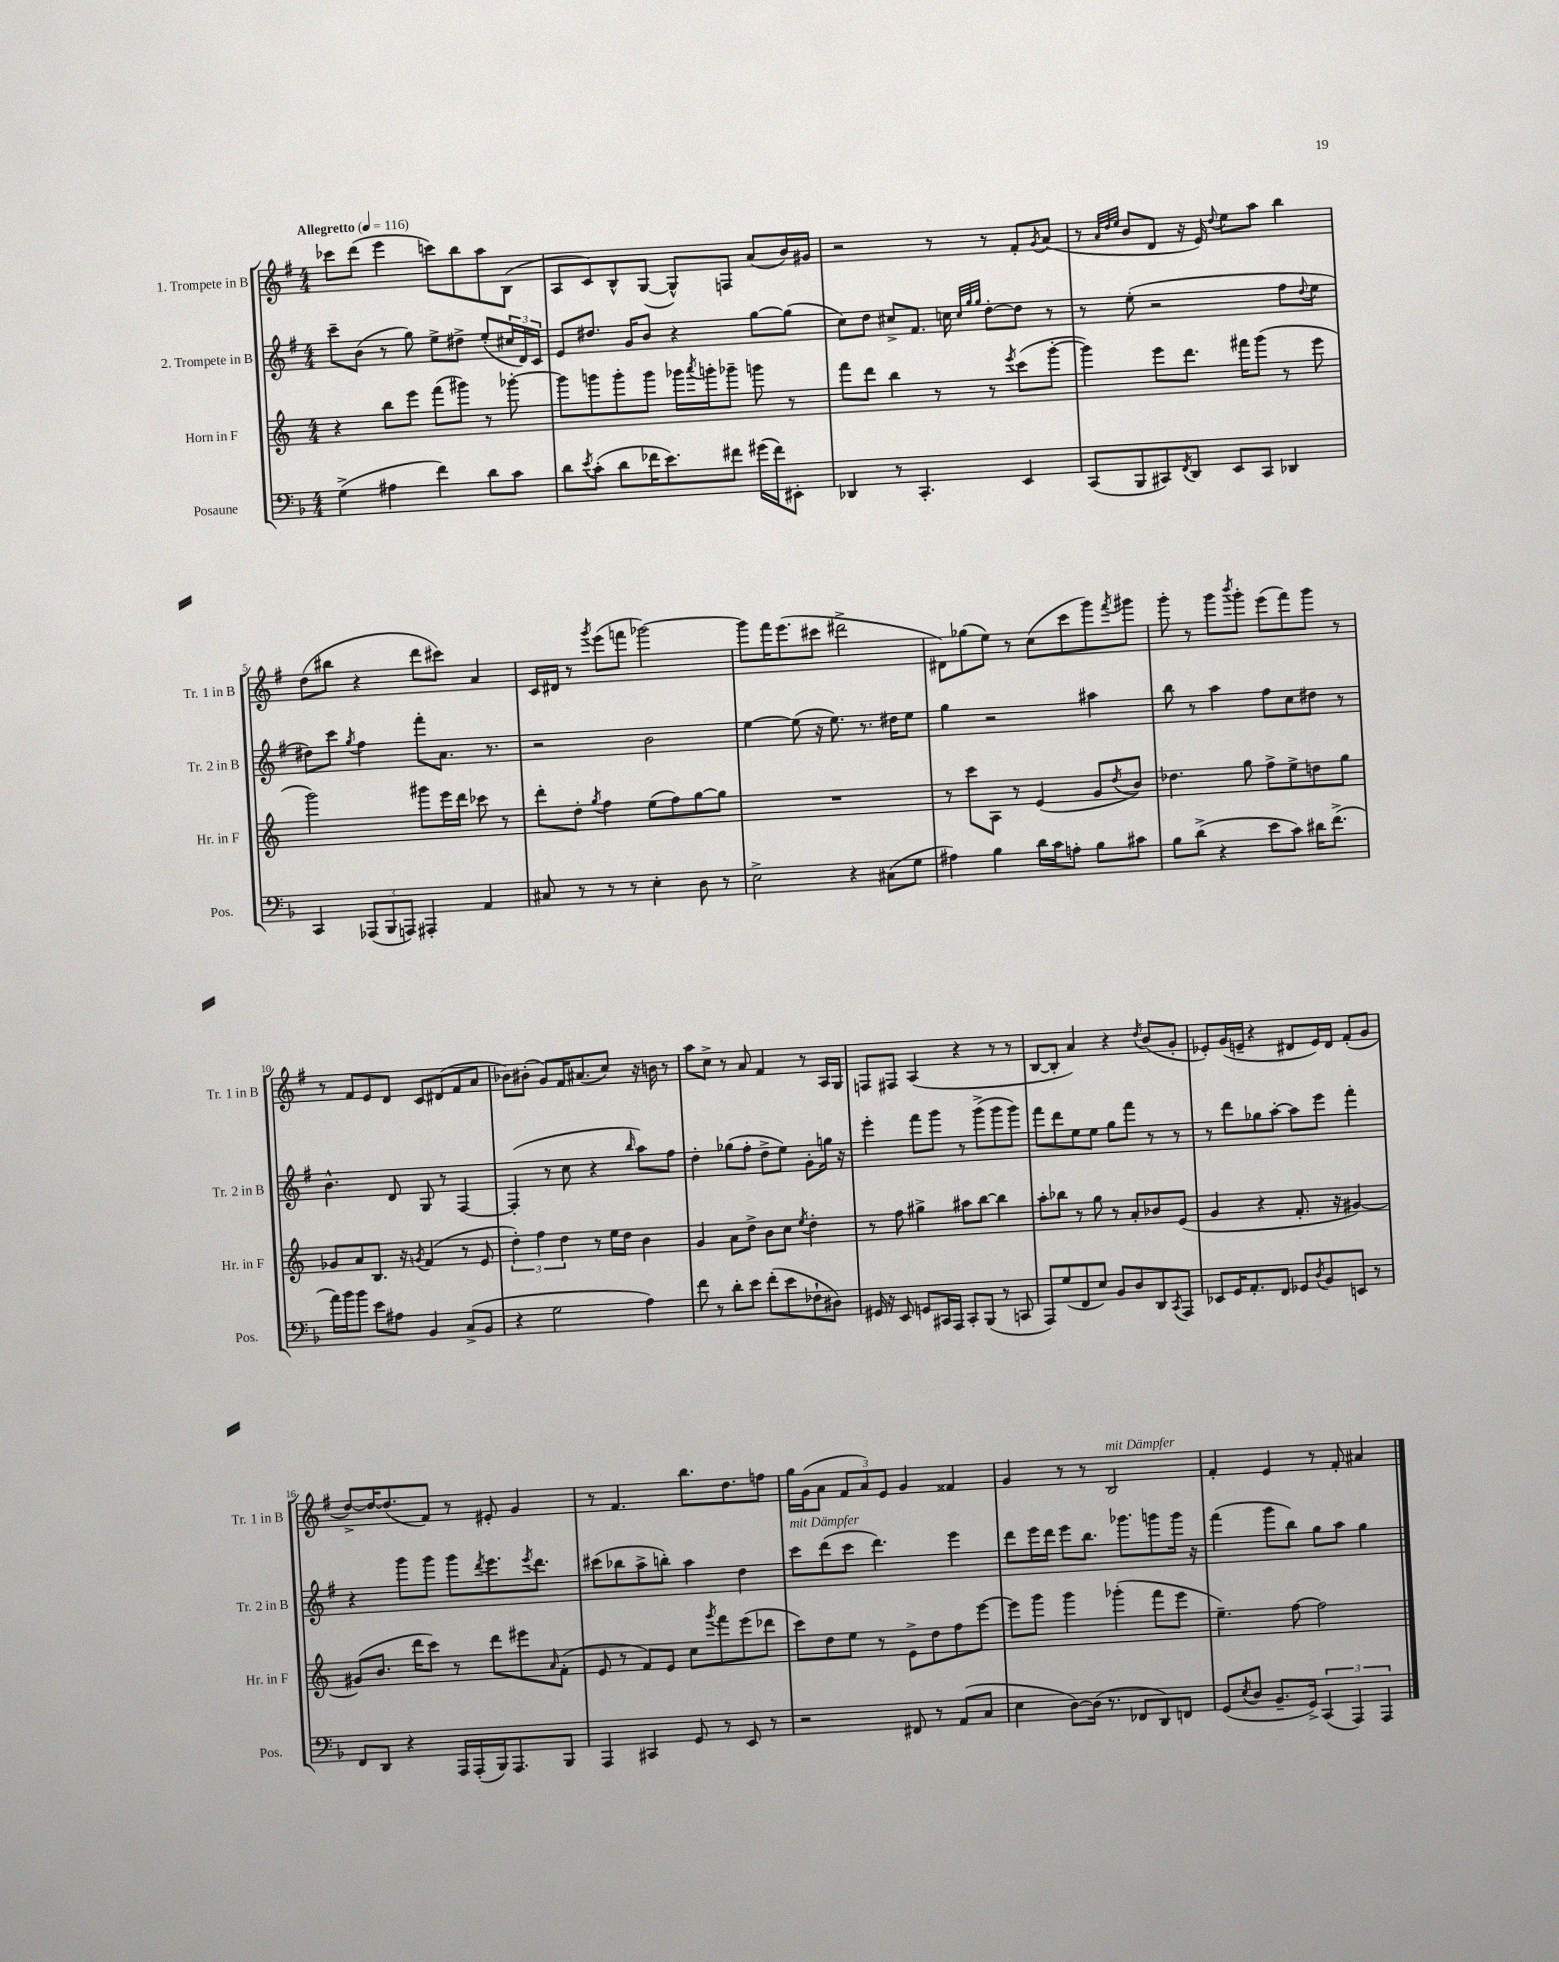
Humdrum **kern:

**kern	**kern	**kern	**kern
*part4	*part3	*part2	*part1
*staff4	*staff3	*staff2	*staff1
*I"Posaune	*I"Horn in F	*I"2. Trompete in B	*I"1. Trompete in B
*I'Pos.	*I'Hr. in F	*I'Tr. 2 in B	*I'Tr. 1 in B
*clefF4	*clefG2	*clefG2	*clefG2
*k[b-]	*k[]	*k[f#]	*k[f#]
*M4/4	*M4/4	*M4/4	*M4/4
*MM116	*MM116	*MM116	*MM116
=1	=1	=1	=1
!	!	!	!LO:TX:a:B:t=Allegretto
(4G^\	4r	8ccc~\L	8ccc-X\L
.	.	(8b\J	(8ddd\J
4A#X\	8bb\L	8r	4eee\
.	8eee\J	8gg\)	.
4f\)	(8fff\L	8ee^\L	8cccn\L)
.	8ggg#X\J)	8dd#X^\J	8bb\
8d\L	8r	(8ee'/L	8aa\
8c\J	[8ggg-X'\	24cc#X/L	(8B\J
.	.	24d/)	.
.	.	24c/JJ	.
=2	=2	=2	=2
8d\L	8ggg-\L]	8e/L	8A/L
8qe/	.	.	.
(8c'\J	8gggn\	8.dd#X/J	8c/)
8d\L	8ggg'\	.	8B^^/
.	.	16g/KL	.
16f-X\K	8ggg\J	8b/J	([8G/J
8.e\)	.	.	.
.	16ggg-X\LL	4r	8G^^/L])
.	8qaaa/	.	.
.	16gggn'\J	.	.
8f#X\J	8ggg-X~\J	.	8Fn/J
(16g#X\LL	8gggn\	[8gg\L	(8a/L
16f#\J)	.	.	.
8EE#X'\J	8r	(8gg\J]	16b/L)
.	.	.	16g#X/JJ
=3	=3	=3	=3
4DD-X/	8fff\L	8cc\L)	2r
.	8ddd\J	8dd\J	.
8r	4bb\	8cc#X^/L	.
4.CC'/	.	8.f#/J	.
.	8r	.	8r
.	.	16ccn\	.
.	.	32qqcc/LLL	.
.	.	32qqgg/	.
.	.	32qqgg/JJJ	.
.	8r	[8dd'\L	8r
.	8qeee/	.	.
4EE/	(8ccc\L	8dd\J]	8f#'/L
.	.	.	8qg/
.	[8ggg'\J	8r	(8a/J
=4	=4	=4	=4
(8CC/L	4ggg\])	8r	8r
.	.	.	32qqa/LLL
.	.	.	32qqdd/
.	.	.	32qqee/JJJ
8BBB-/	.	(8ee'\	8b/L
8CC#X/)	8eee\L	2r	8d/J
8qFF/	.	.	.
8DD/J	8.ddd\J	.	16r
.	.	.	16e/)
.	.	.	8qqdd/
8EE/L	.	.	8ee\L
.	16fff#X\KL	.	.
8CC#/J	(8ggg\J	.	8aa\J
4DD-X/	8r	8ff#\L	4bb\
.	.	8qqdd/	.
.	8eee\	8ee\J	.
!!LO:LB:g=z
=5	=5	=5	=5
4CC/	2ggg\)	8dd#X\L)	(8dd\L
.	.	8ccc\J	8bb#X\J
.	.	8qgg/	.
(12AAA-X/L	.	4ff#\	4r
12BBB-/	.	.	.
12AAAn/J)	.	.	.
4AAA#X'/	8ggg#X\L	8fff#'\L	8ddd\L
.	16eee\L	8.a\J	8ccc#X\J)
.	16ddd\JJ	.	.
4AA/	8ccc-X\	.	4a/
.	.	8.r	.
.	8r	.	.
=6	=6	=6	=6
8C#X/	8ddd'\L	2r	16c/LL
.	.	.	16d#X/JJ
8r	8dd'\J	.	8r
.	8qgg/	.	8qggg/
8r	4ff\	.	(8eee\L
8r	.	.	8fffn\J
4E'\	(8ee\L	2b\	[2ggg-X\)
.	8ff\)	.	.
8D\	[8gg\	.	.
8r	8gg\J]	.	.
=7	=7	=7	=7
2E^\	1r	[4ee\	8ggg-\L]
.	.	.	16fff#\K
.	.	.	(8.eee\
.	.	(8ee\]	.
.	.	16r	8ccc#X\J
.	.	8.ee\)	.
4r	.	.	2ddd#X^\
.	.	8.r	.
(8C#X\L	.	.	.
.	.	16dd#X\KL	.
8G\J	.	8ee\J	.
=8	=8	=8	=8
4A#X\)	8r	4gg\	8d#X\L)
.	8ccc\L	.	(8gg-X\
4B-\	8A\J	2r	8ee\J)
.	8r	.	8r
16d\LL	(4e/	.	(8cc\L
16c\J	.	.	.
8An'\J	.	.	8ccc\
8B-\L	8g/L	4aa#X\	8ggg\)
.	8qdd/	.	8qfff#/
8c#X\J	8b/J)	.	8ggg#X\J
=9	=9	=9	=9
8B-\L	4.dd-X\	8bb\	8ggg'\
(8d^\J	.	8r	8r
4r	.	4aa\	8ggg\L
.	.	.	8qbbb/
.	8gg\	.	8ggg'\J
8e\L	8ff^\L	8ff#\L	(8eee\L
8c\J)	8ee^\	8cc\	8fff#\)
16d#X\KL	8ddn\	8dd#X\J	8ggg\J
(8.f^\J	.	.	.
.	8gg\J	8r	8r
!!LO:LB:g=z
=10	=10	=10	=10
16a\LL)	8g-X/L	4.b^^\	8r
16b-\J	.	.	.
8b-\J	8a/	.	8f#/L
8e\L	8.B/J	.	8e/
8A#X\J	.	8d/	8d/J
.	16r	.	.
.	8qgn/	.	.
4BB-/	(4f/	8G/	8c/L
.	.	8r	(8d#X/
(8C^/L	8r	[4F#/	8f#/
8BB-/J	8e/	.	8a/J
=11	=11	=11	=11
4r	6dd'\)	(4F#'/]	8b-X\L)
.	.	.	(8b#X'\J
.	6ff\	.	.
2G\	.	8r	8g/L)
.	6dd\	.	.
.	.	8cc\	16f#/K
.	.	.	(8.a#X/
.	8r	4r	.
.	16ee\LL	.	8cc/J)
.	16dd\JJ	.	.
.	.	16qqbb/	.
4A\)	4b\	8aa\L)	16r
.	.	.	16bn\
.	.	8ff#\J	8r
=12	=12	=12	=12
8f\	4g/	4dd'\	8aa\L
8r	.	.	8cc^\J
8d'\L	8a\L	(8gg-X\L	8r
8e\J	8dd^\J	8ff#'\J	8a/
(8f'\L	8b\L	8dd^\L	4f#/
8e\	8cc\J	8ee\J)	.
.	8qee/	.	.
8F-X`\	4dd'\	8g'\L	8r
8D#X\J)	.	16ggn\Jk	16A/LL
.	.	16r	16G/JJ
=13	=13	=13	=13
16GG#X/	8r	4eee'\	8Fn/L
16r	.	.	.
8EE/	8ff\	.	8F#X/J
8GGn/L	4gg#X^\	8fff#\L	(4A/
16CC#X/L	.	8ggg\J	.
16AAA/JJ	.	.	.
8CC#'/L	8aa#X\L	8r	4r
(8BBB-/J	[8bb\J	(8ggg^\L	.
8r	4bb\]	8ggg\	8r
8CCn/	.	8ggg\J)	8r
=14	=14	=14	=14
8AAA/L)	8aa'\L	8fff#\L	[8B/L
(8G/	8bb-X\J	8ddd\	8B'/J]
8FF/	8r	8ee\	4a/)
8E/J)	8gg\	8ee\J	.
8BB-/L	8r	8gg\L	4r
8D/	8a'/L	8fff#\J	.
.	.	.	8qdd/
8DD/	8b-X/	8r	(8b/L
8qCC/	.	.	.
8AAA/J	(8e/J	8r	8g'/J
=15	=15	=15	=15
8EE-X/L	4g/	8r	8e-X'/L)
16GG/K	.	8ddd\L	(16g/L
8.AA'/	.	.	16en~/JJ
.	4r	8gg-X\	4r
8FF/J	.	[8aa'\J	.
8GG-X/L	8.f'/	8aa\L]	8d#X/L
8qD/	.	.	.
8BB-/	.	8eee\J	16e/L)
.	16r	.	16d#/JJ
8EEn/J	[4g#X/)	4fff#'\	(8f#'/L
8r	.	.	8g/J
!!LO:LB:g=z
=16	=16	=16	=16
8FF/L	(8g#X/L]	4r	[8dd^/L)
8DD/J	8.b/J	.	16dd/K_
.	.	.	(8.dd/]
4r	.	8ggg\L	.
.	16ddd\KL	.	.
.	8ccc\J)	8ggg\J	8f#/J)
16AAA/LL	8r	8ggg\L	8r
(16AAA'/	.	.	.
.	.	8qddd/	.
16BBB-/J)	8ddd\L	8.eee\	8e#X'/
8.AAA/	.	.	.
.	8eee#X\	.	4g/
.	.	8qeee/	.
.	.	8.ddd\J	.
.	16qqa/	.	.
8BBB-/J	(8f'\J	.	.
=17	=17	=17	=17
4AAA/	8e/	(8ccc#X\L	8r
.	8r	8bb-X\	4.f#/
4CC#X/	8f/L)	8aa^\	.
.	8e/J	8bbn'\J)	.
8GG/	8cc\L	4aa\	8.bb\L
.	8qggg/	.	.
8r	8fff\	.	.
.	.	.	8.dd\
8EE/	(8eee\	4dd\	.
8r	8ddd-X\J	.	8ffn\J
=18	=18	=18	=18
!	!	!LO:TX:a:i:t=mit Dämpfer	!
2r	8ccc\L)	8ccc\L	16gg\LL
.	.	.	(16g\J
.	8dd\	(8ddd\	8a\J
.	8ee\J	8ccc\J	12f#/L
.	.	.	12a/)
.	8r	4.ddd\)	.
.	.	.	12e/J
8FF#X/	8e^\L	.	4g/
8r	8dd\	.	.
(8AA/L	8ff\	4eee\	4f##X/
8C/J	[8eee\J	.	.
=19	=19	=19	=19
4E\	8eee\L]	8ddd\L	4g/
.	8ggg\J	16eee\L	.
.	.	16ddd\JJ	.
[8D\L)	4ggg\	8eee\L	8r
(16D\Jk]	.	8.bb\J	8r
8.r	.	.	.
!	!	!	!LO:TX:a:i:t=mit Dämpfer
.	(4ggg-X'\	.	2B/
.	.	8.ggg-X\L	.
8FF-X/L	.	.	.
8DD/)	8fff\L	8gggn\	.
8FFn/J	8eee\J	16ggg\Jk	.
.	.	16r	.
=20	=20	=20	=20
(8GG/L	4.ee~\)	(4fff#\	4f#'/
8qE/	.	.	.
8D/J	.	.	.
8.BB-~/L	.	8ggg\L	4e/
.	[8ff\	8bb\J)	.
16GG^/Jk)	.	.	.
(6CC/	2ff\]	8gg\L	8r
.	.	8aa\J	8f#'/
6AAA/)	.	.	.
.	.	4gg\	4a#X/
6AAA/	.	.	.
==	==	==	==
*-	*-	*-	*-
